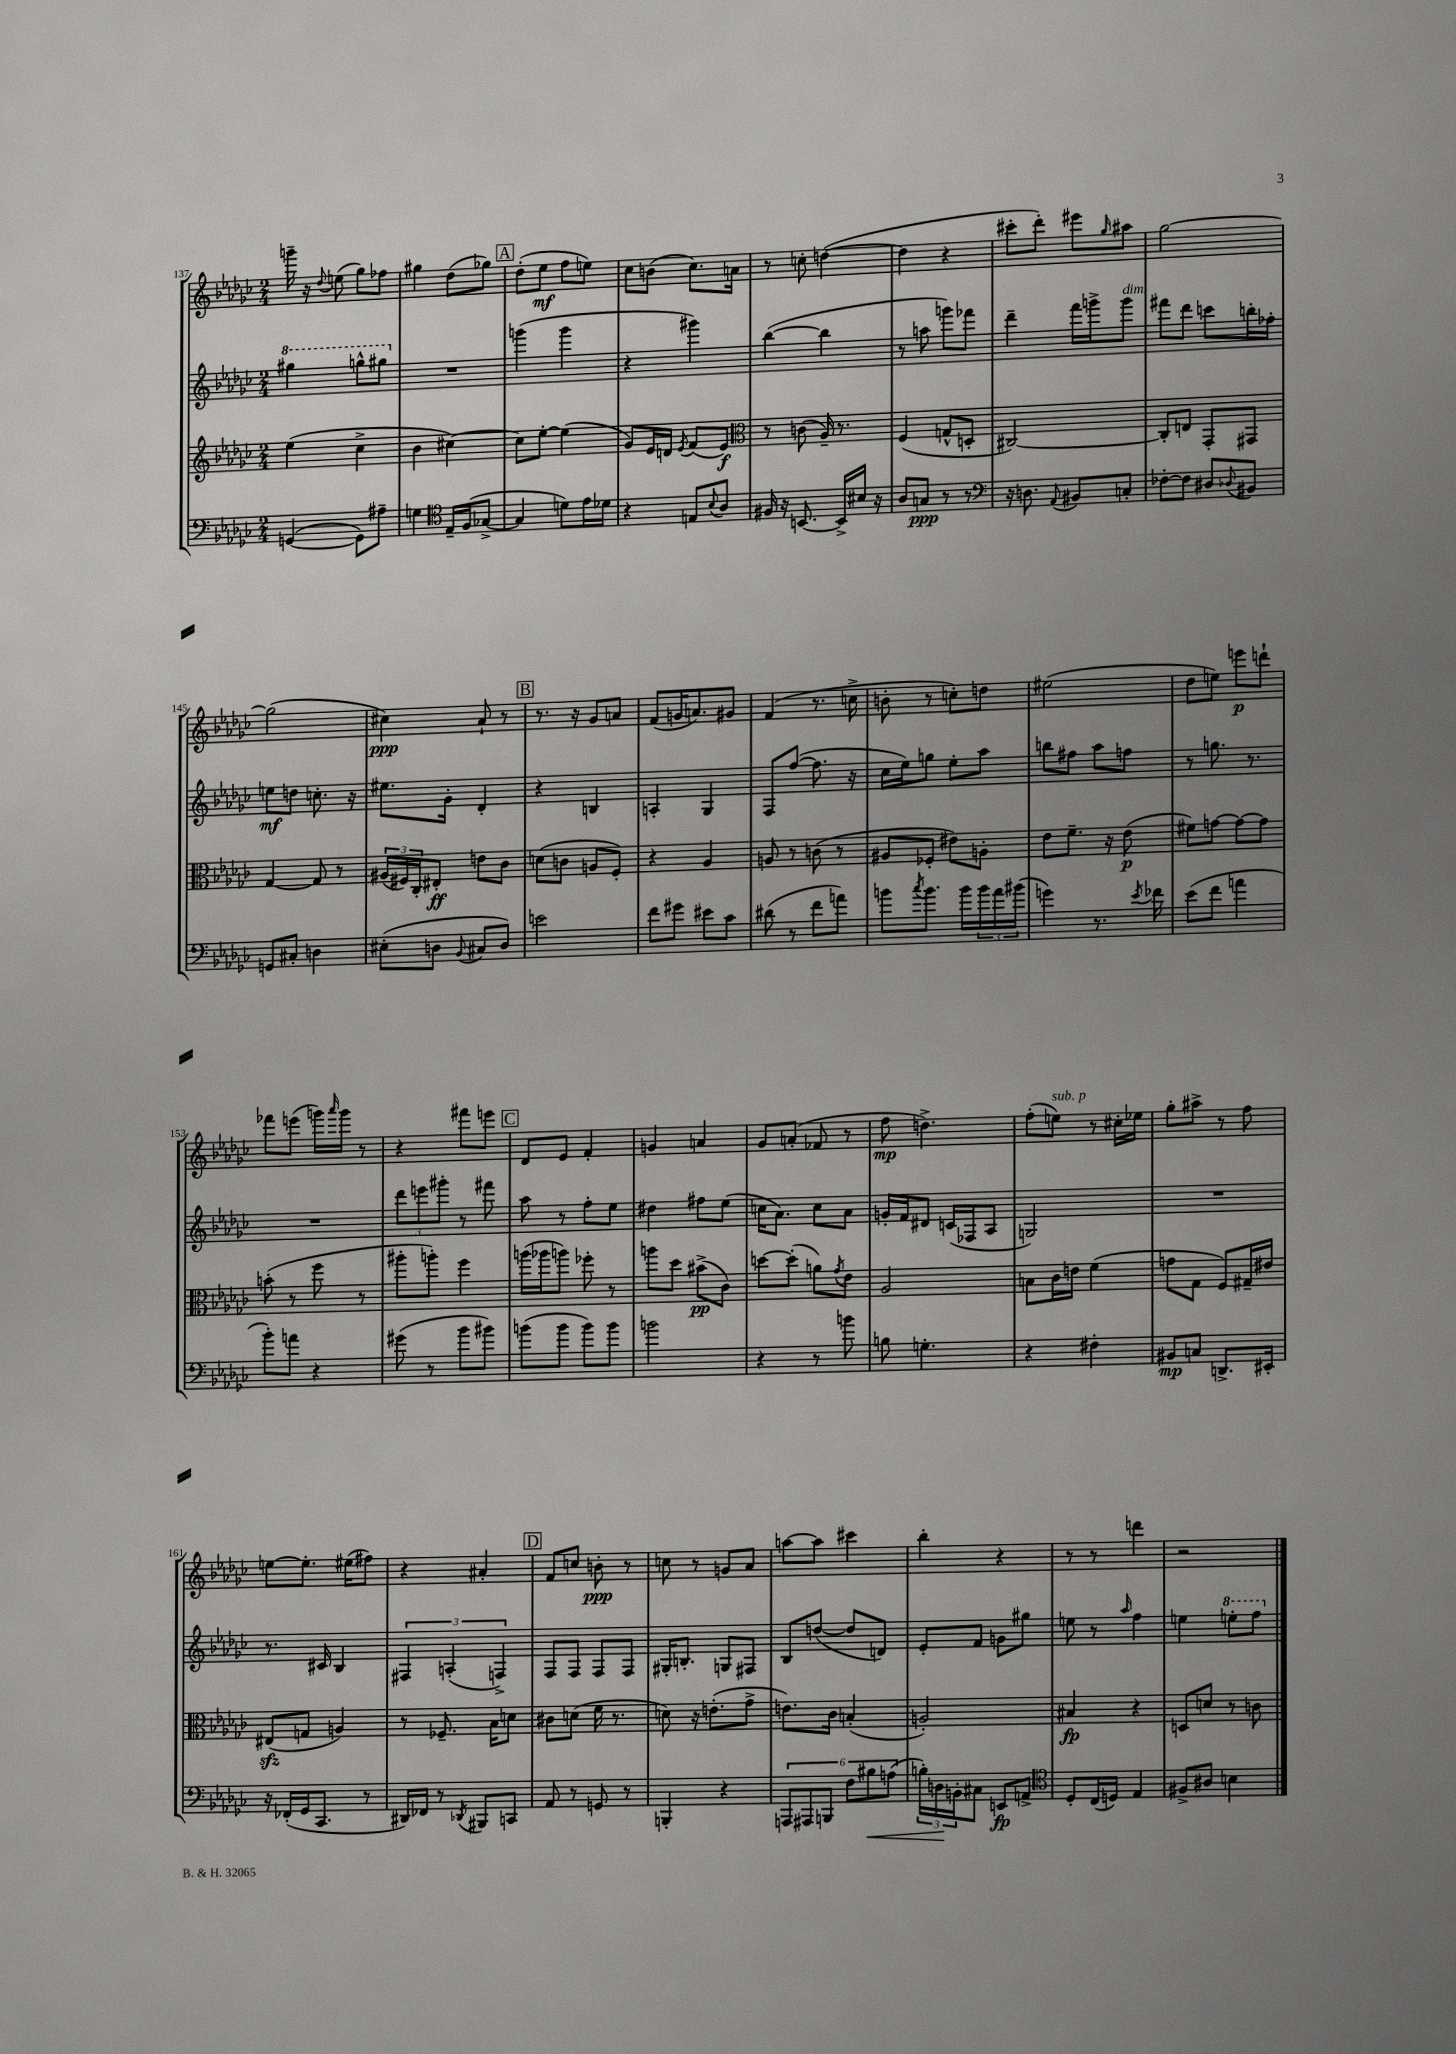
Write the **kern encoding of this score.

**kern	**dynam	**kern	**dynam	**kern	**dynam	**kern	**dynam
*part4	*part4	*part3	*part3	*part2	*part2	*part1	*part1
*staff4	*staff4	*staff3	*staff3	*staff2	*staff2	*staff1	*staff1
*clefF4	*	*clefG2	*	*clefG2	*	*clefG2	*
*k[b-e-a-d-g-c-]	*	*k[b-e-a-d-g-c-]	*	*k[b-e-a-d-g-c-]	*	*k[b-e-a-d-g-c-]	*
*M2/4	*	*M2/4	*	*M2/4	*	*M2/4	*
*	*	*	*	*8va	*	*	*
=137	=137	=137	=137	=137	=137	=137	=137
([4GGn/	.	(4ee-\	.	4ggg#X\	.	16gggn~\	.
.	.	.	.	.	.	16r	.
.	.	.	.	.	.	8qqdd-/	.
.	.	.	.	.	.	(8een\	.
8GG\L])	.	4cc-^\	.	8gggn^^\L	.	8gg-\L)	.
8A#X~\J	.	.	.	8ggg#X\J	.	8ff-X\J	.
=138	=138	=138	=138	=138	=138	=138	=138
*	*	*	*	*X8va	*	*	*
4Gn\	.	4b-\	.	2r	.	4gg#X\	.
*clefC4	*	*	*	*	*	*	*
16E-~/LL	.	[4cc#X\)	.	.	.	(8dd-\L	.
(16F/J	.	.	.	.	.	.	.
[8G-X^/J	.	.	.	.	.	8gg-X\J)	.
!!LO:REH:place=s1:t=A
=139	=139	=139	=139	=139	=139	=139	=139
4G-/]	.	8cc#\L]	.	(4gggn\	.	(8dd-'\L	.
.	.	[8ee-'\J	.	.	.	8ee-\J	mf
8dn\L)	.	(4ee-\]	.	4ggg\	.	8ff\L	.
16e-\L	.	.	.	.	.	8een\J)	.
16d-X\JJ	.	.	.	.	.	.	.
=140	=140	=140	=140	=140	=140	=140	=140
4r	.	8g-/L)	.	4r	.	8cc-\L	.
.	.	16e-/L	.	.	.	(8bn\J	.
.	.	16dn/JJ	.	.	.	.	.
.	.	8qe-/	.	.	.	.	.
8En/L	.	(8f/L	.	4ggg#X\)	.	8.cc-\L)	.
8qqB-/	.	.	.	.	.	.	.
8A-/J	.	8e-/J)	f	.	.	.	.
.	.	.	.	.	.	16an\Jk	.
=141	=141	=141	=141	=141	=141	=141	=141
*	*	*clefC3	*	*	*	*	*
16F#X/	.	8r	.	([4bb-\	.	8r	.
16r	.	.	.	.	.	.	.
[8.BBn/	.	(8cn\	.	.	.	8ccn'\	.
.	.	16A-~/)	.	4bb-\]	.	([4ddn\	.
16BB^/LL]	.	8.r	.	.	.	.	.
16B#X/JJ	.	.	.	.	.	.	.
16r	.	.	.	.	.	.	.
=142	=142	=142	=142	=142	=142	=142	=142
8A-/L	.	(4F/	.	8r	.	4dd\]	.
8Gn/J	ppp	.	.	8aan\	.	.	.
8r	.	8Gn^^/L	.	8gggn\L)	.	4r	.
8r	.	8Dn'/J	.	8fff-X\J	.	.	.
=143	=143	=143	=143	=143	=143	=143	=143
*clefF4	*	*	*	*	*	*	*
16r	.	[2C#X/)	.	4ddd-~\	.	8ccc#X'\L	.
8.Dn\	.	.	.	.	.	.	.
.	.	.	.	.	.	8ddd-'\J)	.
8qqAA-/	.	.	.	.	.	.	.
8BB#X/L	.	.	.	16fff\LL	.	8eee#X\L	.
.	.	.	.	16gggn^\J	.	.	.
.	.	.	.	.	.	16qqgg-/	.
!	!	!	!	!LO:TX:a:i:t=dim.	!	!	!
8Cn'/J	.	.	.	8ggg\J	.	8aa#X\J	.
=144	=144	=144	=144	=144	=144	=144	=144
[8F-X'\L	.	8C#'/L]	.	8fff#X\L	.	[2gg-\	.
8F-\J]	.	8En/J	.	8ddd-\J	.	.	.
8D#X/L	.	8GG-'/L	.	8cccn\L	.	.	.
8qqD-X/	.	.	.	.	.	.	.
8BB#X/J	.	8GG#X/J	.	16bbn'\L	.	.	.
.	.	.	.	16ff-X'\JJ	.	.	.
!!LO:LB:g=z
=145	=145	=145	=145	=145	=145	=145	=145
8GGn/L	.	[4G-/	.	8een\L	mf	(2gg-\]	.
8C#X'/J	.	.	.	8ddn\J	.	.	.
4Dn\	.	8G-/]	.	8.ccn'\	.	.	.
.	.	8r	.	.	.	.	.
.	.	.	.	16r	.	.	.
=146	=146	=146	=146	=146	=146	=146	=146
(8E#X'\L	.	(24A#X/LL	.	8.ee#X\L	.	4cc#X\)	ppp
.	.	24F#X/)	.	.	.	.	.
.	.	24C-'/J	.	.	.	.	.
8Dn\J	.	8E#X'/J	ff	.	.	.	.
.	.	.	.	16g-'\Jk	.	.	.
8qqBB-/	.	.	.	.	.	.	.
8C#X/L	.	8en\L	.	4d-'/	.	8a-`/	.
8D/J)	.	8c-\J	.	.	.	8r	.
!!LO:REH:place=s1:t=B
=147	=147	=147	=147	=147	=147	=147	=147
2en\	.	(8dn\L	.	4r	.	8.r	.
.	.	8cn\J	.	.	.	.	.
.	.	.	.	.	.	16r	.
.	.	8An/L	.	4Bn/	.	8g-/L	.
.	.	8F'/J)	.	.	.	8an/J	.
=148	=148	=148	=148	=148	=148	=148	=148
8f\L	.	4r	.	4An'/	.	(8f/L	.
8g#X\J	.	.	.	.	.	16gn/K	.
.	.	.	.	.	.	8.an/)	.
8e#X\L	.	4A-/	.	4G-/	.	.	.
8c-\J	.	.	.	.	.	8g#X/J	.
=149	=149	=149	=149	=149	=149	=149	=149
(8d#X\	.	8An/	.	8F/L	.	(4f/	.
8r	.	8r	.	([8ff/J	.	.	.
8f\L	.	(8cn\	.	8.ff\]	.	8.r	.
8an\J)	.	8r	.	.	.	.	.
.	.	.	.	16r	.	16ccn^\	.
=150	=150	=150	=150	=150	=150	=150	=150
8bn\L	.	8A#X/L	.	16cc-\LL	.	8bn'\	.
.	.	.	.	16ee-\J)	.	.	.
8qcc-/	.	.	.	.	.	.	.
8.b\J	.	8F-X'/J	.	8ggn\J	.	8r	.
.	.	8e#X\L)	.	8ee-'\L	.	8ccn'\L)	.
16b\LL	.	.	.	.	.	.	.
24b\	.	8An'\J	.	8aa-\J	.	8ddn\J	.
24a-\	.	.	.	.	.	.	.
(24b#X\JJ	.	.	.	.	.	.	.
=151	=151	=151	=151	=151	=151	=151	=151
4gn\)	.	8e-\L	.	8bbn\L	.	(2ee#X\	.
.	.	8.f~\J	.	8ff#X\J	.	.	.
8.r	.	.	.	8aa-\L	.	.	.
.	.	16r	.	.	.	.	.
.	.	(8e-\	p	8ffn\J	.	.	.
8qe-/	.	.	.	.	.	.	.
16f-X\	.	.	.	.	.	.	.
=152	=152	=152	=152	=152	=152	=152	=152
(8e-\L	.	8f#X\L)	.	8r	.	8dd-\L	.
8f\J	.	[8gn\J	.	8.ggn\	.	8een\J)	.
4an\	.	8g\L_	.	.	.	8eeen\L	p
.	.	.	.	8.r	.	.	.
.	.	8g\J]	.	.	.	8dddn`\J	.
!!LO:LB:g=z
=153	=153	=153	=153	=153	=153	=153	=153
8b-'\L)	.	(8bn'\	.	2r	.	8fff-X\L	.
8an\J	.	8r	.	.	.	(8eeen\J	.
4r	.	8ff\	.	.	.	16gggn\LL)	.
.	.	.	.	.	.	16qqaaa-/	.
.	.	.	.	.	.	16ggg\JJ	.
.	.	8r	.	.	.	8r	.
=154	=154	=154	=154	=154	=154	=154	=154
(8g#X\	.	8aa#X'\L	.	12ddd-\L	.	4r	.
.	.	.	.	12eeen\	.	.	.
8r	.	8aan'\J)	.	.	.	.	.
.	.	.	.	12ggg#X'\J	.	.	.
8b-\L	.	4ff\	.	8r	.	8fff#X\L	.
8b#X\J)	.	.	.	8fff#X\	.	8eeen\J	.
!!LO:REH:place=s1:t=C
=155	=155	=155	=155	=155	=155	=155	=155
(8bn\L	.	(16aan\LL	.	8aa-\	.	8d-/L	.
.	.	16aa-X\J	.	.	.	.	.
8b\J	.	8aan\J)	.	8r	.	8e-/J	.
8b\L)	.	8ff-X'\	.	8ff'\L	.	4f'/	.
8b\J	.	8r	.	8ee-\J	.	.	.
=156	=156	=156	=156	=156	=156	=156	=156
2bn\	.	8aan\L	.	4dd#X\	.	4gn/	.
.	.	8dd-\J	.	.	.	.	.
.	.	(8b#X^\L	pp	8ff#X\L	.	4an/	.
.	.	8c-\J)	.	(8ee-\J	.	.	.
=157	=157	=157	=157	=157	=157	=157	=157
4r	.	[8ddn\L	.	16ccn\KL	.	8g-/L	.
.	.	.	.	8.a-\J)	.	.	.
.	.	(8dd'\J]	.	.	.	(8an'/J	.
8r	.	8an\L)	.	8cc\L	.	8f-X/	.
.	.	8qg-/	.	.	.	.	.
8bn\	.	8e-\J	.	8a-\J	.	8r	.
=158	=158	=158	=158	=158	=158	=158	=158
8Bn\	.	2A-/	.	16gn'/LL	.	8ff\	mp
.	.	.	.	16f/J	.	.	.
4.Gn'\	.	.	.	8d#X/J	.	4.ddn^\)	.
.	.	.	.	(16cn/LL	.	.	.
.	.	.	.	16F-X/J	.	.	.
.	.	.	.	8A-/J	.	.	.
=159	=159	=159	=159	=159	=159	=159	=159
4r	.	8Bn\L	.	2Gn/)	.	(8ff'\L	.
!	!	!	!	!	!	!LO:TX:a:i:t=sub. p	!
.	.	16c-\L	.	.	.	8een\J)	.
.	.	16en\JJ	.	.	.	.	.
4F#X'\	.	(4f\	.	.	.	8r	.
.	.	.	.	.	.	16cc#X'\LL	.
.	.	.	.	.	.	16ee-X\JJ	.
=160	=160	=160	=160	=160	=160	=160	=160
8BB#X/L	mp	8gn\L	.	2r	.	8gg-'\L	.
8Cn/J	.	8G-\J	.	.	.	8aa#X^\J	.
8.DDn^/L	.	8F/L)	.	.	.	8r	.
.	.	16G#X~/L	.	.	.	8ff\	.
16EE#X'/Jk	.	16e#X/JJ	.	.	.	.	.
!!LO:LB:g=z
=161	=161	=161	=161	=161	=161	=161	=161
16r	.	(8E#Xzz/L	.	8.r	.	[8een\L	.
(16FF-X'/LL	.	.	.	.	.	.	.
16GG-/J	.	8Gn/J	.	.	.	8.ee'\J]	.
8.CC-/J	.	.	.	16c#X/	.	.	.
.	.	4An/)	.	4B-/	.	.	.
.	.	.	.	.	.	(16ee#X\KL	.
8r	.	.	.	.	.	8ff#X\J)	.
=162	=162	=162	=162	=162	=162	=162	=162
16DD#X/LL)	.	8r	.	6F#X/	.	4r	.
16FF-X/JJ	.	.	.	.	.	.	.
8r	.	8.F-X~/	.	.	.	.	.
.	.	.	.	(6An'/	.	.	.
8qDD-X/	.	.	.	.	.	.	.
8BBB#X/L	.	.	.	.	.	4a#X'/	.
.	.	16B-\KL	.	.	.	.	.
.	.	.	.	6Fn^/)	.	.	.
8CCn/J	.	8dn\J	.	.	.	.	.
!!LO:REH:place=s1:t=D
=163	=163	=163	=163	=163	=163	=163	=163
8AA-/	.	8c#X\L	.	8F/L	.	8f/L	.
8r	.	(8dn\J	.	8F/J	.	8ccn/J	.
8GGn/	.	16f\	.	8F/L	.	8bn'\	ppp
.	.	8.r	.	.	.	.	.
8r	.	.	.	8F/J	.	8r	.
=164	=164	=164	=164	=164	=164	=164	=164
4BBBn'/	.	8dn\)	.	16G#X'/KL	.	8ccn\	.
.	.	.	.	8.Bn'/J	.	.	.
.	.	16r	.	.	.	8r	.
.	.	(8.en'\L	.	.	.	.	.
4r	.	.	.	8Gn/L	.	8gn/L	.
.	.	8g-^\J	.	8F#X/J	.	8a-/J	.
=165	=165	=165	=165	=165	=165	=165	=165
12AAAn/L	.	8.en\L)	.	8B-/L	.	[8aan\L	.
12AAA#X/	.	.	.	.	.	.	.
.	.	.	.	([8ddn/J	.	8aa\J]	.
12BBBn/J	.	.	.	.	.	.	.
.	.	16c-\Jk	.	.	.	.	.
12F\L	.	(4Bn'/	.	8dd/L]	.	4ccc#X\	.
!	!LO:HP:b	!	!	!	!	!	!
12B#X\	<	.	.	.	.	.	.
.	.	.	.	8dn/J)	.	.	.
(12An\J	.	.	.	.	.	.	.
=166	=166	=166	=166	=166	=166	=166	=166
24Bn'\LL)	.	2An'/)	.	8e-'/L	.	4bb-'\	.
24Dn\	.	.	.	.	.	.	.
24BBn'\J	[	.	.	.	.	.	.
8C#X\J	.	.	.	8f/J	.	.	.
8EEn/L	fp	.	.	8gn\L	.	4r	.
8AAn^/J	.	.	.	8gg#X\J	.	.	.
=167	=167	=167	=167	=167	=167	=167	=167
*clefC4	*	*	*	*	*	*	*
8D-'/L	.	4B#X/	fp	8een\	.	8r	.
(16C-/L	.	.	.	8r	.	8r	.
16Dn/JJ)	.	.	.	.	.	.	.
.	.	.	.	16qqaa-/	.	.	.
4E-/	.	4r	.	4ff\	.	4dddn\	.
=168	=168	=168	=168	=168	=168	=168	=168
8F#X^/L	.	8Dn/L	.	4een\	.	2r	.
8A#X/J	.	8dn/J	.	.	.	.	.
*	*	*	*	*8va	*	*	*
4Bn\	.	8r	.	8eeen'\L	.	.	.
.	.	8cn\	.	8fff\J	.	.	.
*	*	*	*	*X8va	*	*	*
==	==	==	==	==	==	==	==
*-	*-	*-	*-	*-	*-	*-	*-
